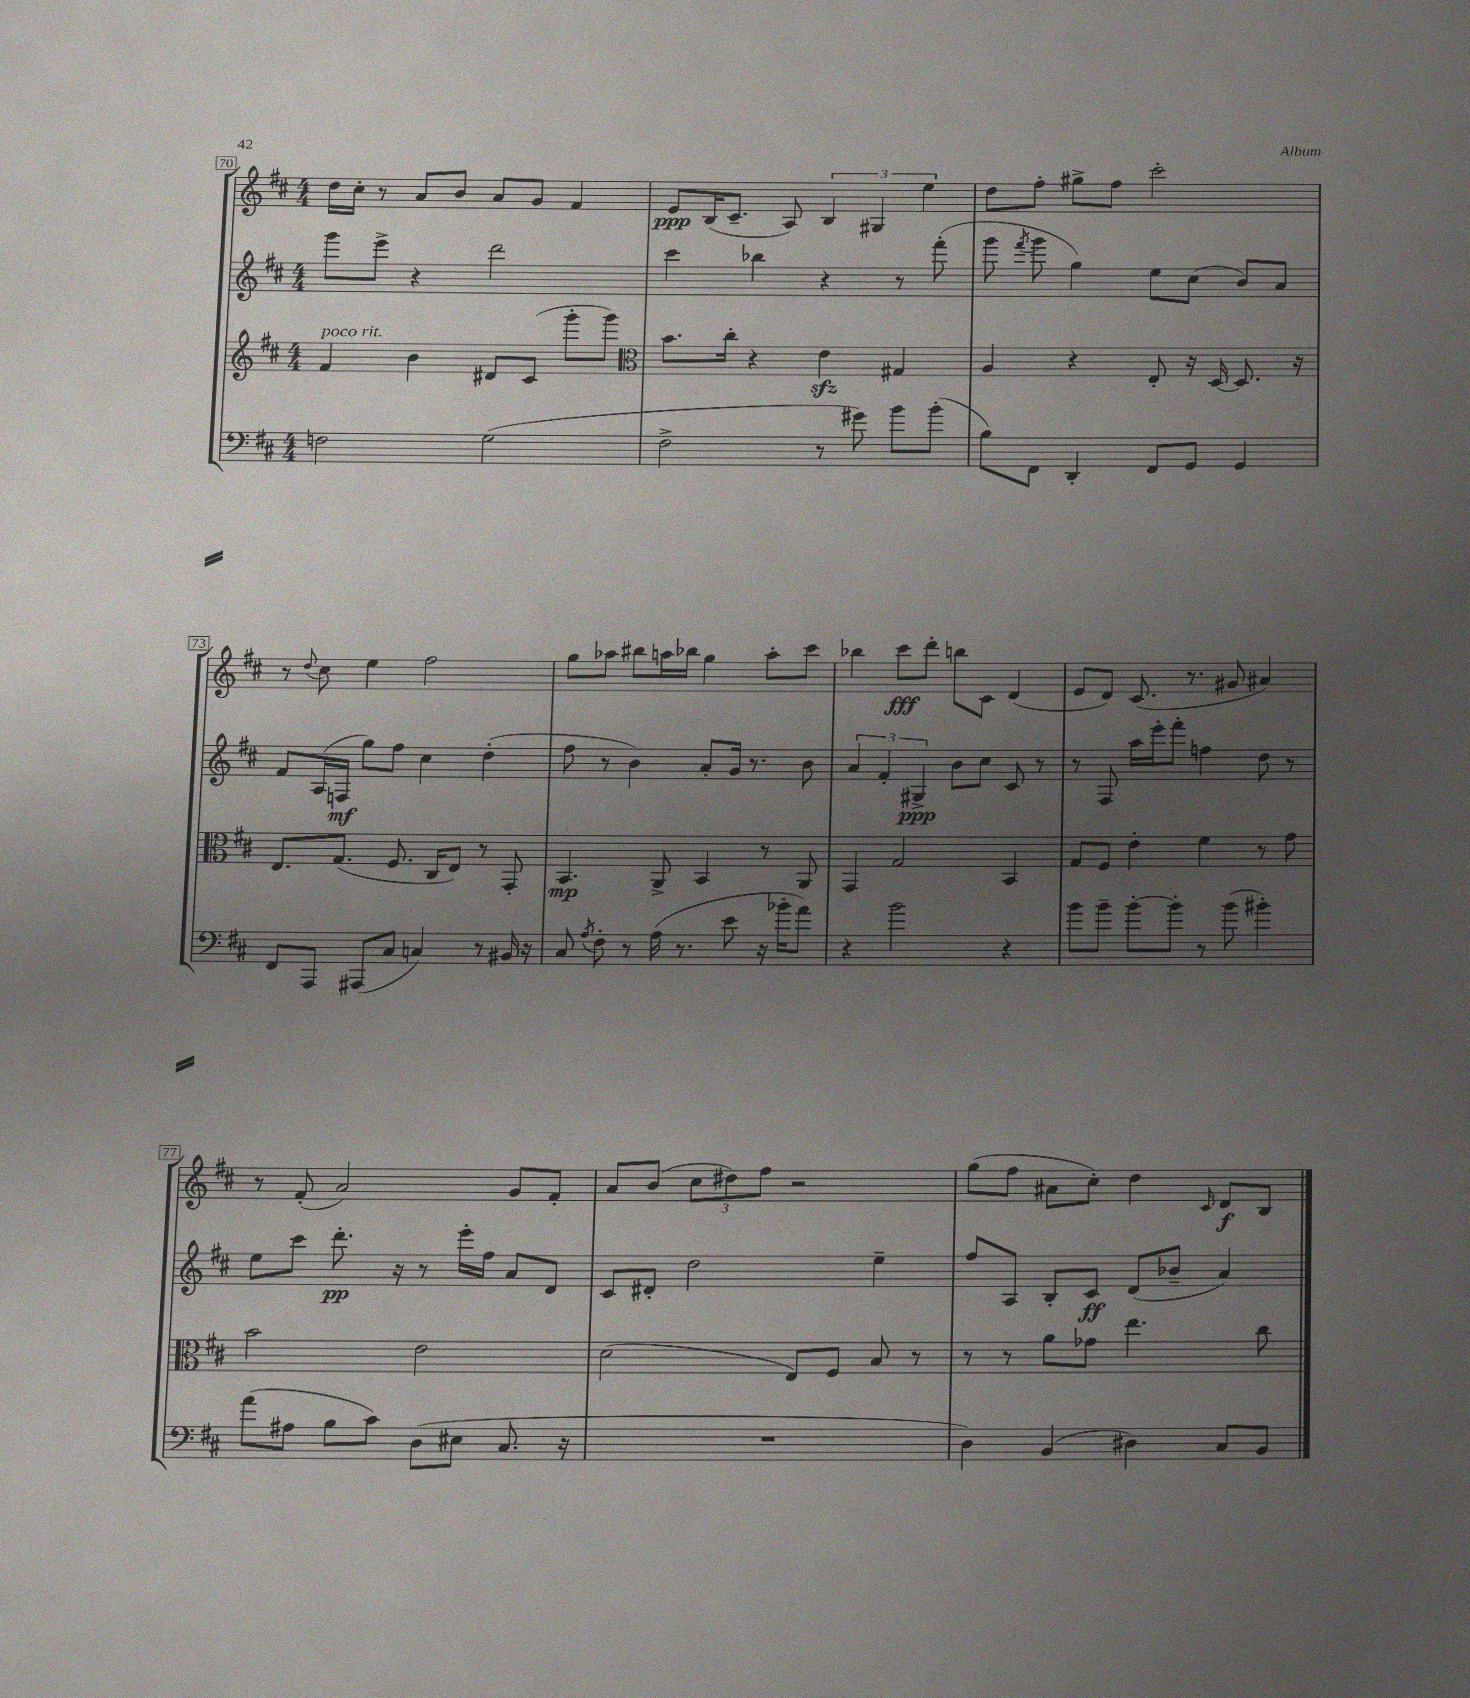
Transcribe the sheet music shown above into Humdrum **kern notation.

**kern	**kern	**kern	**kern
*staff4	*staff3	*staff2	*staff1
*clefF4	*clefG2	*clefG2	*clefG2
*k[f#c#]	*k[f#c#]	*k[f#c#]	*k[f#c#]
*M4/4	*M4/4	*M4/4	*M4/4
2F\	4f#/	8ggg\L	16dd\LL
.	.	.	16cc#'\JJ
.	.	8eee^\J	8r
.	4b\	4r	8a/L
.	.	.	8b/J
(2G\	8d#/L	2ddd\	8a/L
.	(8c#/J	.	8g/J
.	8ggg'\L	.	4f#/
.	8ggg\J)	.	.
=	=	=	=
*	*clefC3	*	*
2F#^\	8.b\L	4ccc#\	8e/L
.	.	.	(16B/K
.	16cc#'\Jk	.	8.c#~/J
.	4r	4bb-\	.
.	.	.	8A/)
8r	4e\	4r	6B/
8g#\)	.	.	.
.	.	.	6G#/
8b\L	4G#/	8r	.
.	.	.	6ee\
(8b'\J	.	(8fff#'\	.
=	=	=	=
8B\L)	4A/	8ggg\	8dd\L
.	.	8qfff#/	.
8FF#\J	.	8ggg\	8ff#'\J
4DD'/	4r	4gg\)	8gg#^\L
.	.	.	8ff#\J
8FF#/L	8E'/	8ee\L	2ccc#'\
8GG/J	16r	(8cc#\J	.
.	[16D/	.	.
4GG/	8.D/]	8b/L)	.
.	.	8a/J	.
.	16r	.	.
=	=	=	=
8FF#/L	8.E/L	8f#/L	8r
.	.	.	8qqdd/
8AAA/J	.	(16A/L	8cc#\
.	(8.G/J	16F/JJ	.
(8AAA#/L	.	8gg\L)	4ee\
8C#/J	8.F#/	8ff#\J	.
4C/)	.	4cc#\	2ff#\
.	16C#/LK	.	.
.	8E/J)	.	.
8r	8r	(4dd'\	.
16BB#/	8GG'/	.	.
16r	.	.	.
=	=	=	=
8C#/	4.BB/	8ff#\	8gg\L
8qA/	.	.	.
8F#'\	.	8r	8aa-\J
8r	.	4b\)	8bb#\L
(16A\	8AA^/	.	16aa\L
8.r	.	.	16bb-\JJ
.	4BB/	8a'/L	4gg\
8e\	.	16g/Jk	.
.	.	8.r	.
16r	8r	.	8aa'\L
16b-'\LK	.	.	.
8a\J)	8AA/	8b\	8ccc#\J
=	=	=	=
4r	4GG/	6a/	4bb-\
.	.	6f#'/	.
2b\	2G/	.	8ccc#\L
.	.	6G#^/	.
.	.	.	8ddd'\J
.	.	8b\L	8bb\L
.	.	8cc#\J	8c#\J
4r	4BB/	8c#/	(4d/
.	.	8r	.
=	=	=	=
8b\L	8G/L	8r	8e/L
8b~\J	8F#/J	8F#/	8d/J)
[8b'\L	4e'\	16aa\LL	(8.c#/
.	.	16eee'\J	.
8b'\]J	.	8fff#'\J	.
.	.	.	8.r
8r	4f#\	4ff\	.
(8b\	.	.	8g#/
4b#'\)	8r	8dd\	4a#/)
.	8g\	8r	.
=	=	=	=
(8a\L	2b\	8ee\L	8r
8A#\J	.	8ccc#\J	(8f#'/
8B\L	.	8.ddd'\	2a/)
8c#\J)	.	.	.
.	.	16r	.
(8D\L	2e\	8r	.
8E#\J	.	16eee'\LL	.
.	.	16ff#\JJ	.
8.C#/	.	8a/L	8g/L
.	.	8d/J	8f#'/J
16r	.	.	.
=	=	=	=
1r	(2d\	8c#/L	8a/L
.	.	8d#'/J	(8b/J
.	.	2dd\	12cc#\L
.	.	.	12dd#\)
.	.	.	12ff#\J
.	8E/L)	.	2r
.	8F#/J	.	.
.	8B/	4ee~\	.
.	8r	.	.
=	=	=	=
4D\)	8r	8ff#/L	(8gg\L
.	8r	8A/J	8ff#\J
(4BB/	8a\L	8B'/L	8a#\L
.	8g-\J	8c#/J	8cc#'\J)
4D#\)	4.ee\	(8d/L	4dd\
.	.	8b-~/J	.
.	.	.	16qqc#/
8C#/L	.	4a/)	8d/L
8BB/J	8cc#\	.	8B/J
==	==	==	==
*-	*-	*-	*-
